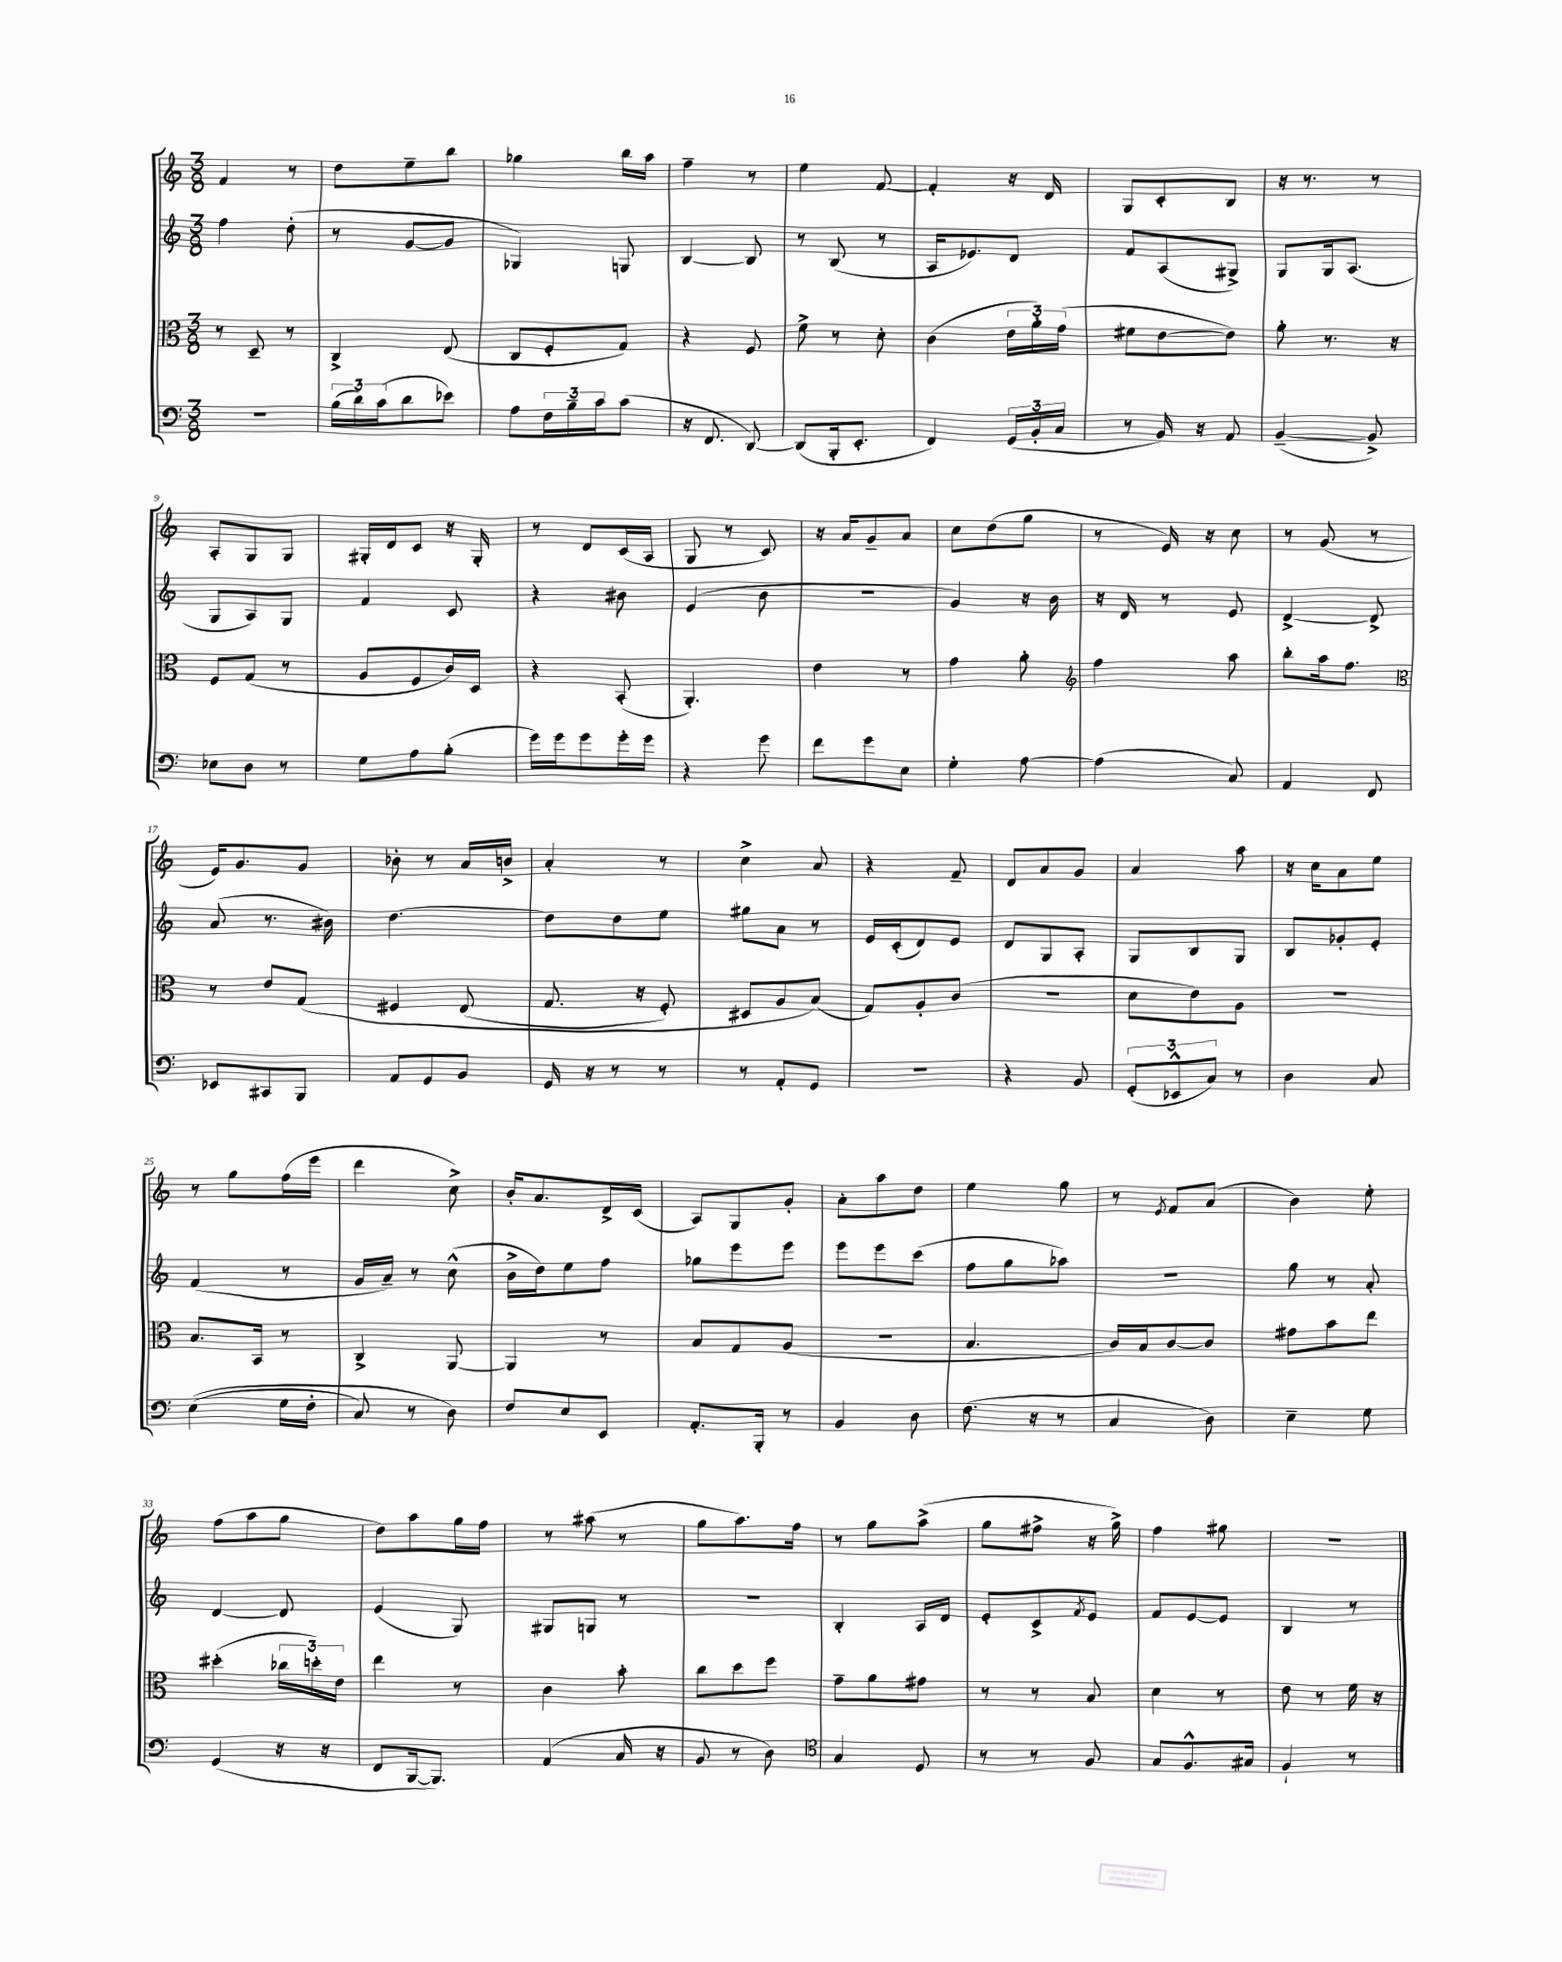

**kern	**kern	**kern	**kern
*part4	*part3	*part2	*part1
*staff4	*staff3	*staff2	*staff1
*clefF4	*clefC3	*clefG2	*clefG2
*k[]	*k[]	*k[]	*k[]
*M3/8	*M3/8	*M3/8	*M3/8
=1	=1	=1	=1
4.r	8r	4ff\	4f/
.	8D~/	.	.
.	8r	(8dd'\	8r
=2	=2	=2	=2
(24B\LL	4C^/	8r	8dd\L
24d\)	.	.	.
(24c\J	.	.	.
8d\	.	[8g/L	8ee~\
8e-X\J)	(8E/	8g/J]	8bb\J
=3	=3	=3	=3
8A\L	8C/L	4G-X/)	4gg-X\
24F\L	8F'/	.	.
24B~\	.	.	.
24c\J	.	.	.
(8c\J	8G/J)	8Gn/	16bb\LL
.	.	.	16aa\JJ
=4	=4	=4	=4
16r	4r	[4B/	4ff~\
8.FF/	.	.	.
[8DD/)	8F/	8B/]	8r
=5	=5	=5	=5
(8DD/L]	8f^\	8r	4ee\
16BBB'/k	8r	(8B/	.
8.EE'/J	.	.	.
.	8d'\	8r	[8f/
=6	=6	=6	=6
4FF/)	(4c\	16A/KL	4f'/]
.	.	8.e-X/)	.
(24GG/LL	24e\LL	8d/J	16r
24BB'/	24a'\)	.	.
.	.	.	16d/
24C/JJ	(24g\JJ	.	.
=7	=7	=7	=7
8r	8f#X\L	8f/L	8G/L
16BB/)	[8e\	(8A/	8c'/
16r	.	.	.
8AA/	8e\J])	8G#X^/J)	8B/J
=8	=8	=8	=8
([4BB~/	8a'\	8G/L	16r
.	.	.	8.r
.	8.r	16G/k	.
.	.	(8.A/J	.
8BB^/])	.	.	8r
.	16r	.	.
!!LO:LB:g=z
=9	=9	=9	=9
8E-X\L	8F/L	8G/L	8A'/L
8D\J	(8G/J	8A/)	8G/
8r	8r	8G/J	8G/J
=10	=10	=10	=10
8G\L	8A/L	4f/	16G#X'/LL
.	.	.	16d/J
8A\	8F/	.	8c/J
(8B'\J	16c/L)	8c/	16r
.	16D/JJ	.	16G#'/
=11	=11	=11	=11
16g\LL)	4r	4r	8r
16g\J	.	.	.
8g\	.	.	8d/L
16g'\L	(8BB'/	8b#X\	(16c/L
16g\JJ	.	.	16A/JJ
=12	=12	=12	=12
4r	4.AA'/)	(4e/	8G/
.	.	.	8r
8g\	.	8b\	8c/)
=13	=13	=13	=13
8f\L	4e\	4.r	16r
.	.	.	16a/KL
8g\	.	.	8g~/
8E\J	8r	.	8a/J
=14	=14	=14	=14
4G'\	4g\	4g/)	8cc\L
.	.	.	(8dd\
[8A\	8a'\	16r	8gg\J
.	.	16b\	.
=15	=15	=15	=15
*	*clefG2	*	*
(4A\]	4ff\	16r	8r
.	.	16d/	.
.	.	8r	16e/)
.	.	.	16r
8C/)	8aa\	8e/	8cc\
=16	=16	=16	=16
4AA/	8bb'\L	[4d^/	8r
.	16aa\k	.	(8g/
.	8.ff\J	.	.
8FF/	.	8d^/]	8r
!!LO:LB:g=z
=17	=17	=17	=17
*	*clefC3	*	*
8EE-X/L	8r	(8a/	16e/KL)
.	.	.	8.g/
8CC#X/	8e/L	8.r	.
8BBB/J	(8G/J	.	8g/J
.	.	16b#X\)	.
=18	=18	=18	=18
8AA/L	4F#X/	[4.dd\	8b-X'\
8GG/	.	.	8r
8BB/J	(8E/	.	16a/LL
.	.	.	16bn^/JJ
=19	=19	=19	=19
16GG/	8.G/	8dd\L]	4a'/
16r	.	.	.
8r	.	8dd\	.
.	16r	.	.
8r	8F'/)	8ee\J	8r
=20	=20	=20	=20
8r	8D#X/L	8gg#X\L	4cc^\
8AA'/L	8A/	8a\J	.
8GG/J	(8B/J)	8r	8a/
=21	=21	=21	=21
4.r	8G/L)	16e/LL	4r
.	.	(16c'/J	.
.	8A'/	8d/)	.
.	(8c/J	8e/J	8f~/
=22	=22	=22	=22
4r	4.r	8d/L	8d/L
.	.	8G/	8a/
8BB/	.	8A'/J	8g/J
=23	=23	=23	=23
(12GG'/L	8d\L	8G/L	4a/
12EE-X^^/	.	.	.
.	8e\)	8B/	.
12C/J)	.	.	.
8r	8A\J	8G/J	8aa\
=24	=24	=24	=24
4D\	4.r	8B/L	16r
.	.	.	16cc\KL
.	.	8g-X'/	8a\
8C/	.	8e'/J	8ee\J
!!LO:LB:g=z
=25	=25	=25	=25
((4E\	8.B/L	(4f/	8r
.	.	.	8gg\L
.	16BB/Jk	.	.
16G\LL	8r	8r	(16ff\L
16F'\JJ	.	.	16eee\JJ
=26	=26	=26	=26
8C/)	4C^/	16g/LL	4ddd\
.	.	16a~/JJ)	.
8r	.	8r	.
8D\)	[8AA/	(8cc^^\	8cc^\)
=27	=27	=27	=27
8F/L	4AA/]	16b^\LL	16b'/KL
.	.	16dd\J)	8.a/
8E/	.	8ee\	.
8EE/J	8r	8ff\J	16d^/L
.	.	.	(16c/JJ
=28	=28	=28	=28
8.AA'/L	8B/L	8gg-X\L	8A/L)
.	8G/	8eee\	8G/
16BBB'/Jk	.	.	.
8r	(8A/J	8eee\J	8g'/J
=29	=29	=29	=29
4BB/	4.r	8eee\L	8a'\L
.	.	8eee\	8aa\
8D\	.	(8ccc\J	8dd\J
=30	=30	=30	=30
(8.F\	4.B/	8ff\L	4ee\
.	.	8gg\	.
16r	.	.	.
8r	.	8aa-X\J)	8gg\
=31	=31	=31	=31
4C/	16c/LL)	4.r	8r
.	16B/J	.	.
.	.	.	8qe/
.	[8c/	.	8f/L
8D\)	8c/J]	.	(8a/J
=32	=32	=32	=32
4E~\	8g#X\L	8gg\	4b\)
.	8b\	8r	.
8G\	8ee\J	8a'/	8ee'\
!!LO:LB:g=z
=33	=33	=33	=33
(4GG/	(4dd#X'\	[4d/	(8ff\L
.	.	.	8aa\
16r	24cc-X\LL	8d/]	8gg\J
.	24ddn'\)	.	.
16r	.	.	.
.	24e\JJ	.	.
=34	=34	=34	=34
8FF/L	4ee\	(4e/	8dd\L)
[16BBB/k	.	.	8aa\
8.BBB/J])	.	.	.
.	8r	8G/)	16gg\L
.	.	.	16ff\JJ
=35	=35	=35	=35
(4AA/	4c\	8G#X/L	8r
.	.	8Gn/J	(8aa#X\
16C/	8b'\	8r	8r
16r	.	.	.
=36	=36	=36	=36
8BB/	8cc\L	4.r	8gg\L
8r	8dd\	.	8.aa\)
8D\)	8ff\J	.	.
.	.	.	16ff\Jk
=37	=37	=37	=37
*clefC4	*	*	*
4G/	8g~\L	4B'/	8r
.	8a\	.	8gg\L
8D/	8g#X\J	16A/LL	(8aa^\J
.	.	16d/JJ	.
=38	=38	=38	=38
8r	8r	8e'/L	8gg\L
8r	8r	8c^/	8ff#X^\J
.	.	8qf/	.
8F/	8B/	8e/J	16r
.	.	.	16gg^\)
=39	=39	=39	=39
8G/L	4d\	8f/L	4ff\
8.F^^/	.	[8e/	.
.	8r	8e/J]	8gg#X\
16G#X/Jk	.	.	.
=40	=40	=40	=40
4F`/	8e\	4B/	4.r
.	8r	.	.
8r	16f\	8r	.
.	16r	.	.
==	==	==	==
*-	*-	*-	*-
